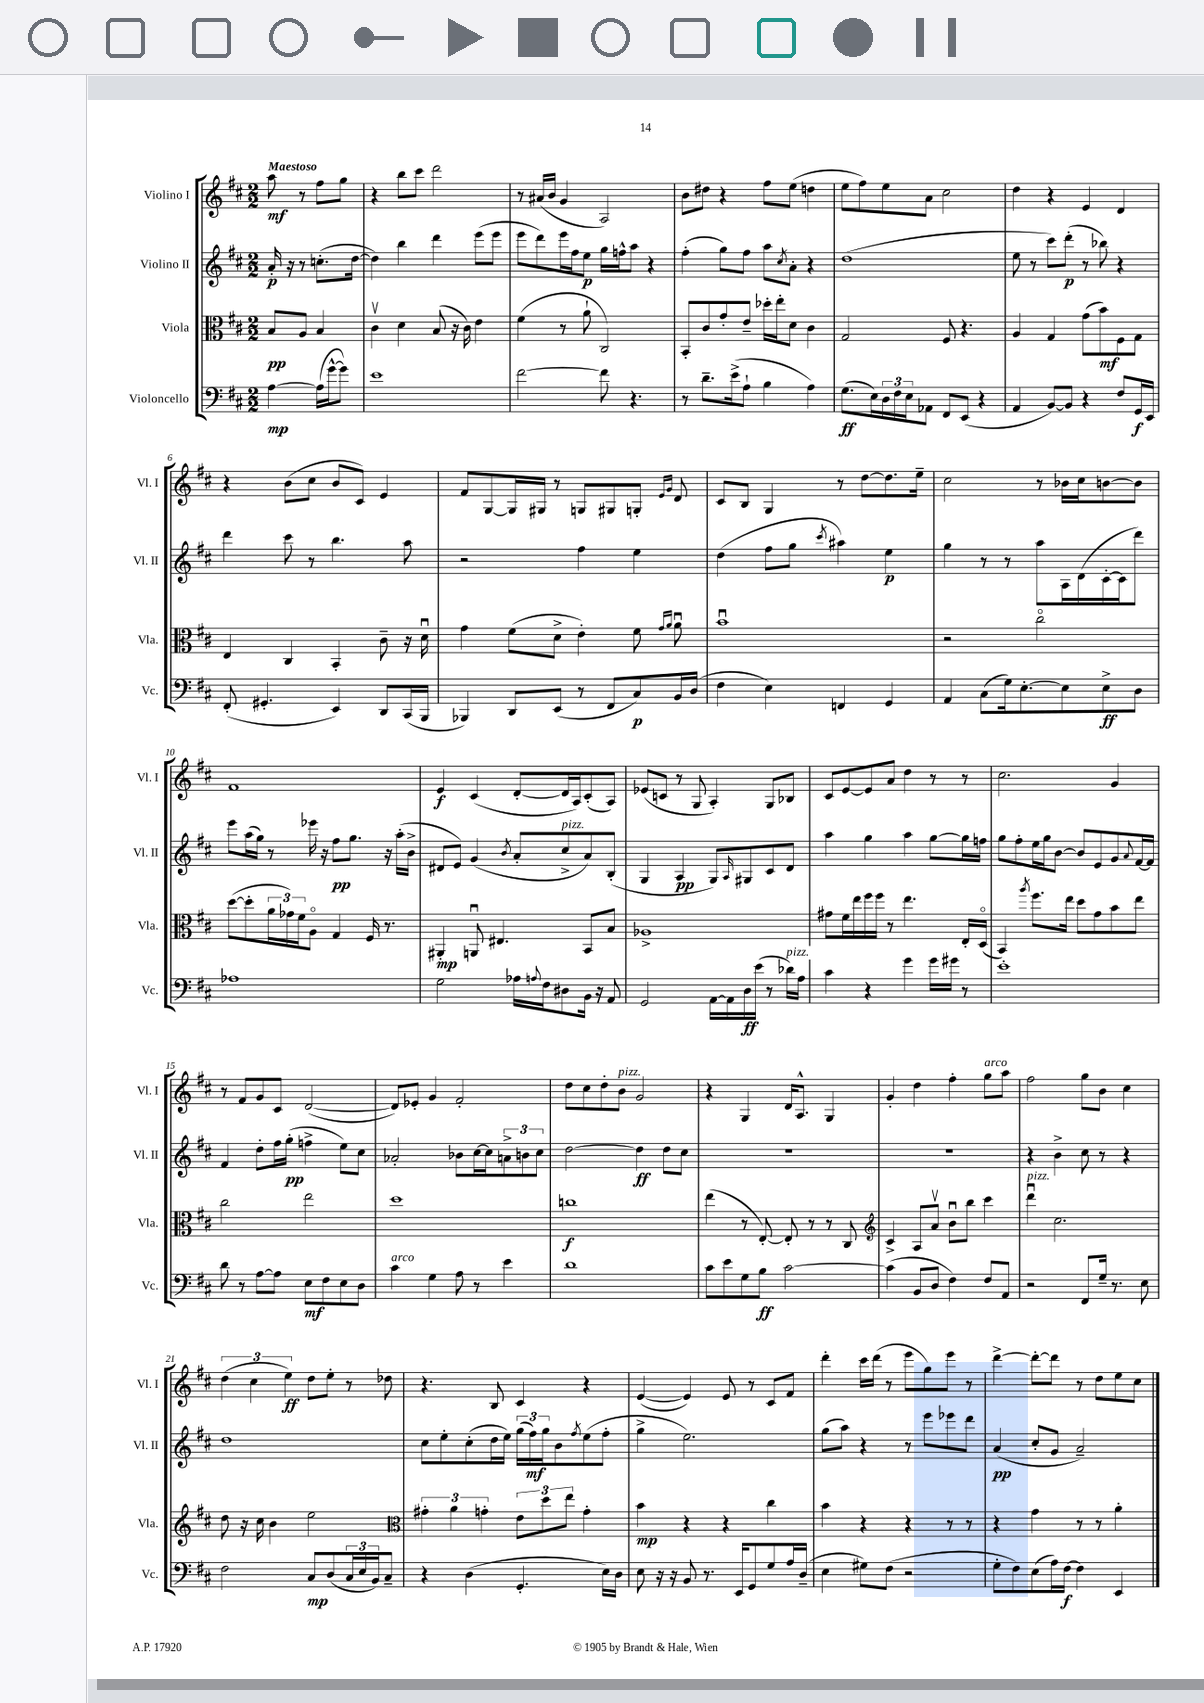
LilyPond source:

<<
\new StaffGroup <<
\new Staff = "s0" \with { instrumentName = "Violino I" shortInstrumentName = "Vl. I" } {
    \clef treble \key d \major \numericTimeSignature \time 2/2 \partial 2 \tempo "Maestoso"
    a''8\mf r8 fis''8 g''8 |
    r4 b''8 cis'''8 d'''2 |
    r8 ais'16( b'16 g'4 a2) |
    b'8 dis''8 r4 fis''8 e''8( d''4 |
    e''8 fis''8) e''8 a'8 cis''2 |
    d''4 r4 e'4 d'4 |
    r4 b'8( cis''8 b'8 cis'8) e'4 |
    fis'8 g8~ g16 gis16 r8 g8 gis8 g8-. \grace { e'16 g'16 } d'8 |
    cis'8 b8 g4 r8 d''8~ d''8. e''16-- |
    cis''2 r8 bes'16 cis''16 b'8~ b'8 |
    fis'1 |
    e'4\f cis'4( d'8~-. d'16 a16) cis'8-.( a8) |
    ees'8( c'8 r8 g8 a4-.) g8 bes8 |
    cis'8 e'8~ e'8 a'8 d''4 r8 r8 |
    cis''2. g'4 |
    r8 fis'8 g'8 cis'8 d'2~( |
    d'8) ees'8-. g'4 fis'2-. |
    d''8 cis''8 d''8-. b'8^\markup { \italic "pizz." } g'2 |
    r4 g4 d'16 a8.-^ g4 |
    g'4-. d''4 fis''4-. g''8^\markup { \italic "arco" } a''8 |
    fis''2 g''8 b'8 cis''4 |
    \tuplet 3/2 { d''4( cis''4 e''4\ff) } d''8 e''8-. r8 des''8 |
    r4. b8 cis'4 r4 |
    e'4~( e'4) e'8 r8 cis'8 fis'8 |
    d'''4-. cis'''16 d'''16( r8 e'''8 g''8) e'''8 r8 |
    d'''4~-> d'''8~-. d'''8 r8 d''8 e''8 cis''8 \bar "|." |
}
\new Staff = "s1" \with { instrumentName = "Violino II" shortInstrumentName = "Vl. II" } {
    \clef treble \key d \major \numericTimeSignature \time 2/2 \partial 2
    a'16-.\p r16 r8 c''8.-.( d''16~ |
    d''4) b''4 d'''4 e'''8( e'''8 |
    e'''8 d'''8) e'''16 fis''16 e''8\p g''16 f''16-^ a''8 r4 |
    fis''4-.( g''8) fis''8 a''8 \acciaccatura { cis''8 } a'8-. r4 |
    d''1( |
    e''8 r8 cis'''8) d'''8-.\p( r8 bes''8) r4 |
    d'''4 cis'''8 r8 b''4. a''8 |
    r2 fis''4 e''4 |
    d''4( fis''8 g''8 \acciaccatura { cis'''8 } ais''4) e''4\p |
    g''4 r8 r8 a''8 a16 d'16( cis'16~-. cis'16 d'''8) |
    e'''8 a''16( g''16) r8 ees'''16 r16 fis''8\pp g''8. r16 a''16-.( b'16-> |
    dis'8 e'8) g'4( \acciaccatura { b'8 } a'8-. cis''8->^\markup { \italic "pizz." } a'8) b8-.( |
    g4 a4\pp g8) \grace { a16 } gis8 cis'8 d'8 |
    a''4 g''4 a''4 g''8~ g''16 f''16 |
    g''8 fis''8-. e''16 g''16 b'8~ b'8 e'8 g'8 \appoggiatura { a'8 } fis'16~ fis'16 |
    fis'4 d''8-. fis''16 g''16-.\pp( f''4-> e''8) cis''8 |
    aes'2-. bes'8 cis''16~ cis''16 \tuplet 3/2 { a'8-> b'8 cis''8 } |
    d''2~ d''4\ff d''8 cis''8 |
    R1 |
    R1 |
    r4 b'4-> cis''8 r8 r4 |
    d''1 |
    cis''8 e''8-. cis''8-.( d''16 e''16) \tuplet 3/2 { g''16( fis''16\mf) g''16 } b'8 \acciaccatura { fis''8 } e''8( fis''8-. |
    g''4-> e''2.) |
    g''8( a''8) r4 r8 e'''8 ees'''8 d'''8 |
    a'4\pp( cis''8-. g'8 a'2--) \bar "|." |
}
\new Staff = "s2" \with { instrumentName = "Viola" shortInstrumentName = "Vla." } {
    \clef alto \key d \major \numericTimeSignature \time 2/2 \partial 2
    b8\pp a8 b4 |
    cis'4\upbow d'4 b8( r16 cis'16) e'4 |
    fis'4( r8 a'8-! cis2) |
    b,8-. cis'8 g'8-. e'8-- des''16-. e''16-. d'8 cis'4 |
    g2 fis8 r4. |
    a4 g4 g'8( b'8\mf) fis8 g8 |
    e4 cis4 b,4-. cis'8-- r16 d'16\downbow |
    g'4 fis'8( d'8-> e'4-.) fis'8 \grace { g'16 a'16 } a'8\downbow |
    b'1\downbow |
    r2 cis''2\flageolet |
    d''8~( d''8-. \tuplet 3/2 { a'16 ges'16) fis'16 } a8\flageolet g4 fis16 r8. |
    ais,4-.\mp a,8\downbow eis4. b,8 b8 |
    aes1-> |
    gis'8 fis'16 e''16 fis''16 fis''16 r8 e''4. e16-. d16\flageolet( |
    b,4) \acciaccatura { a''8 } fis''8. e''16 d''8 g'8 b'8 e''8 |
    cis''2 e''2 |
    d''1 |
    c''1\f |
    e''4( r8 e8~-.) e8-. r8 r8 cis8 |
    \clef treble cis'4-> a8 a'8\upbow b'8\downbow b''8 cis'''4 |
    d'''4\downbow^\markup { \italic "pizz." } cis''2. |
    d''8 r16 cis''16 b'4 e''2 |
    \clef alto \tuplet 3/2 { gis'4-. a'4 g'4-. } \tuplet 3/2 { e'8 d''8 e''8 } g'4-. |
    b'4\mp r4 r4 cis''4 |
    b'4 r4 r4 r8 r8 |
    r4 g'4 r8 r8 a'4-. \bar "|." |
}
\new Staff = "s3" \with { instrumentName = "Violoncello" shortInstrumentName = "Vc." } {
    \clef bass \key d \major \numericTimeSignature \time 2/2 \partial 2
    a4~\mp a16( g'16~-^ g'8) |
    e'1 |
    fis'2~ fis'8 r4. |
    r8 d'8.-- e'16->( a8-! b4 a4) |
    g8.\ff( e16) \tuplet 3/2 { d16 fis16 e16 } aes,8 fis,8 e,8( r4 |
    a,4 b,8~) b,8 r4 fis8 g,16\f e,16 |
    fis,8-.( gis,4.-. e,4) d,8 cis,16( b,,16 |
    bes,,4) d,8 e,8( r8 fis,8 cis8\p) b,16 d16( |
    fis4 e4) f,4 g,4 |
    a,4 cis8( g16) e8.~-. e8 e8->\ff d8 |
    aes1 |
    g2 aes16 \appoggiatura { a8 } fis16 dis8 b,16 r16 a,8 |
    g,2 a,16~ a,16 d16\ff e'16( r8 des'16^\markup { \italic "pizz." }) a16 |
    cis'4 r4 g'4 g'16 gis'16 r8 |
    e'1-. |
    d'8 r8 a8~ a8 e8\mf fis8 e8 d8 |
    cis'4^\markup { \italic "arco" } g4 a8 r8 e'4 |
    d'1 |
    cis'8 e'8 g8 b8\ff cis'2~ |
    cis'4( b,8 d8 fis4) fis8 a,8 |
    r2 fis,8 g16-- r8. e8 |
    fis2 cis8\mp d8( \tuplet 3/2 { cis16 e16 b,16) } cis8-- |
    r4 d4( g,4.-. e16) d16 |
    e8 r16 r16 b,8 r8. e,16 g,8 g8 a16 d16--( |
    e4 gis8) fis8( r2 |
    g8-. fis8) e8( a16) fis16~\f fis4 e,4 \bar "|." |
}
>>
>>
